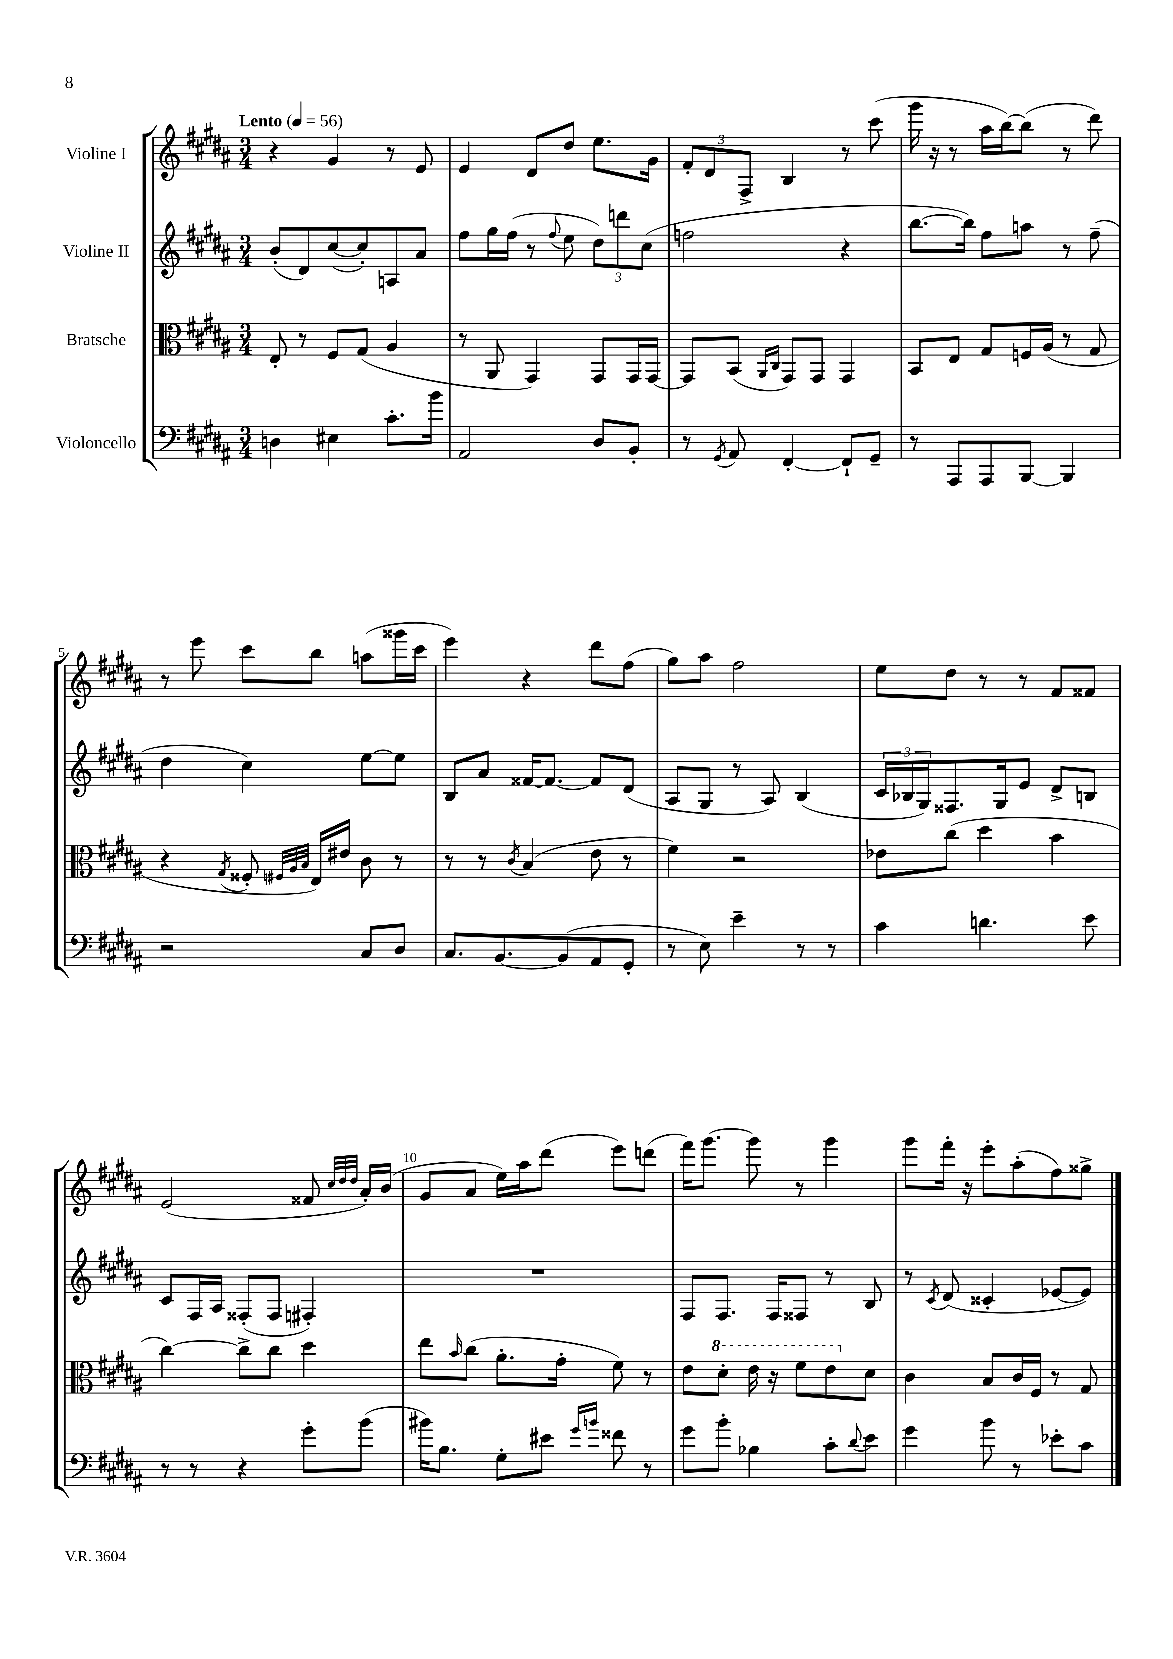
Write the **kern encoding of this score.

**kern	**kern	**kern	**kern
*staff4	*staff3	*staff2	*staff1
*clefF4	*clefC3	*clefG2	*clefG2
*k[f#c#g#d#a#]	*k[f#c#g#d#a#]	*k[f#c#g#d#a#]	*k[f#c#g#d#a#]
*M3/4	*M3/4	*M3/4	*M3/4
*MM56	*MM56	*MM56	*MM56
4D	8E'	(8b'	4r
.	8r	8d#)	.
4E#	8F#	([8cc#	4g#
.	(8G#	8cc#'])	.
8.c#'	4A#	8A	8r
.	.	8a#	8e
16b	.	.	.
=	=	=	=
2AA#	8r	8ff#	4e
.	8AA#	16gg#	.
.	.	(16ff#	.
.	4GG#)	8r	8d#
.	.	8qqff#	.
.	.	8ee	8dd#
8D#	8GG#	12dd#)	8.ee
.	.	12ddd	.
8BB'	16GG#	.	.
.	.	(12cc#	.
.	[16GG#	.	16g#
=	=	=	=
8r	8GG#]	2ff	12f#'
.	.	.	12d#
8qGG#	.	.	.
8AA#	(8BB	.	.
.	.	.	12F#^
.	16qqAA#	.	.
.	16qqC#	.	.
[4FF#'	8GG#)	.	4B
.	8GG#	.	.
8FF#`]	4GG#	4r	8r
8GG#~	.	.	(8ccc#
=	=	=	=
8r	8BB	[8.bb	16ggg#
.	.	.	16r
8AAA#	8E	.	8r
.	.	16bb])	.
8AAA#	8G#	8ff#	16aa#
.	.	.	[16bb)
[8BBB	16F	8aa	(8bb]
.	(16A#	.	.
4BBB]	8r	8r	8r
.	8G#	(8ff#~	8ddd#)
=	=	=	=
2r	4r	4dd#	8r
.	.	.	8eee
.	8qG#	.	.
.	8F##'	4cc#)	8ccc#
.	32qqF#	.	.
.	32qqA#	.	.
.	32qqB	.	.
.	16E)	.	8bb
.	16e#	.	.
8C#	8c#	[8ee	(8aa
8D#	8r	8ee]	16ggg##
.	.	.	16ccc#
=	=	=	=
8.C#	8r	8B	4eee)
.	8r	8a#	.
[8.BB	.	.	.
.	8qc#	.	.
.	(4B	[16f##	4r
.	.	8.f##_	.
(8BB]	.	.	.
8AA#	8e	8f##]	8ddd#
8GG#'	8r	(8d#	(8ff#
=	=	=	=
8r	4f#)	8A#	8gg#)
8E)	.	8G#	8aa#
4e~	2r	8r	2ff#
.	.	8A#)	.
8r	.	(4B	.
8r	.	.	.
=	=	=	=
4c#	8e-	24c#	8ee
.	.	24B-	.
.	.	24G#)	.
.	(8cc#	8.F##	8dd#
4.d	4dd#	.	8r
.	.	16G#	.
.	.	8e	8r
.	4b	8d#^	8f#
8e	.	8B	8f##
=	=	=	=
8r	[4cc#)	8c#	(2e
8r	.	16F#	.
.	.	16A#	.
4r	8cc#^]	(8F##'	.
.	8cc#	8F##	.
8g#'	4dd#	4F#')	8f##
.	.	.	32qqcc#
.	.	.	32qqdd#
.	.	.	32qqdd#
(8b	.	.	16a#')
.	.	.	(16b
=	=	=	=
16b#)	8ee	2.r	8g#
8.B	.	.	.
.	16qqb	.	.
.	(8cc#	.	8a#
8G#'	8.a#'	.	16ee)
.	.	.	16aa#
8e#	.	.	(8ddd#
.	16g#'	.	.
16qqg#	.	.	.
16qqb	.	.	.
8f##	8f#)	.	8eee)
8r	8r	.	(8ddd
=	=	=	=
8g#	8e	8F#	16fff#)
.	.	.	[8.ggg#
8b'	8dd#'	8.F#	.
4B-	16ee	.	8ggg#]
.	16r	16F#	.
.	8ff#	8F##	8r
8c#'	8ee	8r	4ggg#
8qqd#	.	.	.
8e	8d#	8B	.
=	=	=	=
4g#	4c#	8r	8ggg#
.	.	8qc#	.
.	.	(8d#	16fff#'
.	.	.	16r
8b	8B	4c##'	8eee'
8r	16c#	.	(8aa#'
.	16F#	.	.
8e-'	8r	[8e-	8ff#)
8c#	8G#	8e-])	8gg##^
==	==	==	==
*-	*-	*-	*-
